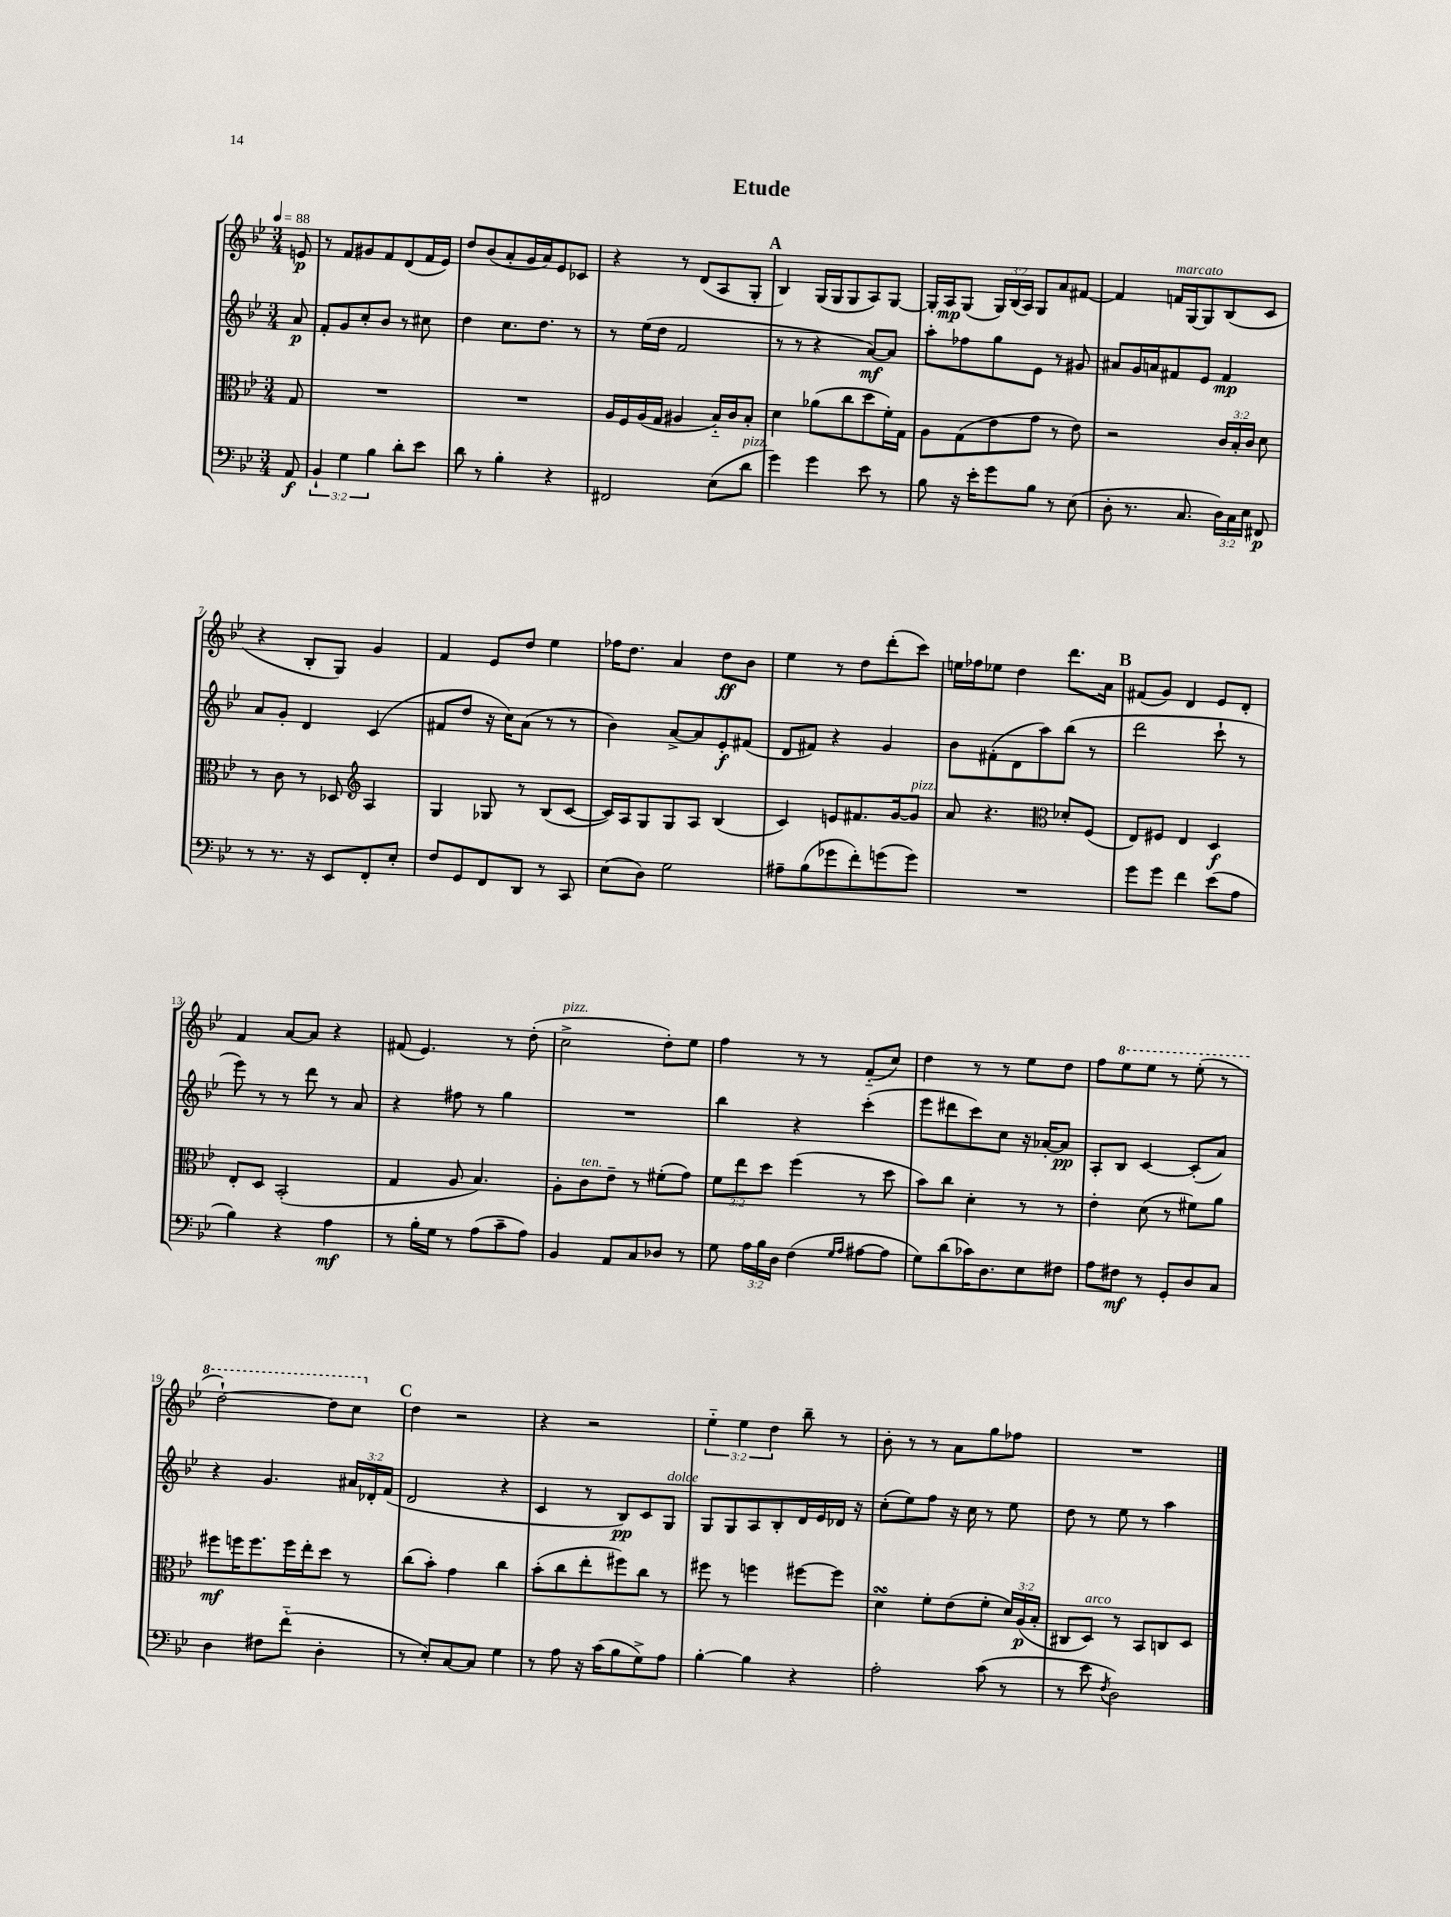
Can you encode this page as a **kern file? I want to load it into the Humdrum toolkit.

**kern	**dynam	**kern	**dynam	**kern	**dynam	**kern	**dynam
*part4	*part4	*part3	*part3	*part2	*part2	*part1	*part1
*staff4	*staff4	*staff3	*staff3	*staff2	*staff2	*staff1	*staff1
*clefF4	*	*clefC3	*	*clefG2	*	*clefG2	*
*k[b-e-]	*	*k[b-e-]	*	*k[b-e-]	*	*k[b-e-]	*
*M3/4	*	*M3/4	*	*M3/4	*	*M3/4	*
*MM88	*	*MM88	*	*MM88	*	*MM88	*
=	=	=	=	=	=	=	=
8AA/	f	8G/	.	8a/	p	8en/	p
=1	=1	=1	=1	=1	=1	=1	=1
6BB-`/	.	2.r	.	8f'/L	.	8r	.
.	.	.	.	8g/	.	8f/L	.
6G\	.	.	.	.	.	.	.
.	.	.	.	8cc'/	.	8g#X/	.
6B-\	.	.	.	.	.	.	.
.	.	.	.	8b-/J	.	8f/	.
8d'\L	.	.	.	8r	.	(8d/	.
8e-\J	.	.	.	8cc#X\	.	16f/L	.
.	.	.	.	.	.	16e-/JJ)	.
=2	=2	=2	=2	=2	=2	=2	=2
8d\	.	2.r	.	4dd\	.	8dd/L	.
8r	.	.	.	.	.	(8b-/	.
4B-'\	.	.	.	8.cc\L	.	8a'/	.
.	.	.	.	.	.	16g/L	.
.	.	.	.	8.dd\J	.	16a/J)	.
4r	.	.	.	.	.	8e-/	.
.	.	.	.	8r	.	8c-X/J	.
=3	=3	=3	=3	=3	=3	=3	=3
2FF#X/	.	16A/LL	.	8r	.	4r	.
.	.	16F/	.	.	.	.	.
.	.	(16A/	.	(16ee-\LL	.	.	.
.	.	16G/JJ	.	16dd\JJ	.	.	.
.	.	4A#X/	.	2f/	.	8r	.
.	.	.	.	.	.	(8d/L	.
(8E-\L	.	16B-/LL)	.	.	.	8A/	.
.	.	16c/J	.	.	.	.	.
!LO:TX:a:i:t=pizz.	!	!	!	!	!	!	!
8d\J	.	8B-'/J	.	.	.	8G'/J	.
!!LO:REH:place=s1:t=A
=4	=4	=4	=4	=4	=4	=4	=4
4g\)	.	4d\	.	8r	.	4B-/)	.
.	.	.	.	8r	.	.	.
4g\	.	(8a-X\L	.	4r	.	(16G/LL	.
.	.	.	.	.	.	16G/J	.
.	.	8cc\	.	.	.	8G/	.
8e-\	.	8dd\	.	[8a/L)	mf	8A/)	.
8r	.	16f'\L)	.	8a/J]	.	[8G/J	.
.	.	16G\JJ	.	.	.	.	.
=5	=5	=5	=5	=5	=5	=5	=5
8B-\	.	8A\L	.	8aa'\L	.	16G'/LL]	.
.	.	.	.	.	.	16A/J	mp
16r	.	(8G\	.	8ff-X\	.	(8G/J	.
16e-'\KL	.	.	.	.	.	.	.
8g\	.	8e-\	.	8gg\	.	24G/LL)	.
.	.	.	.	.	.	(24B-/	.
.	.	.	.	.	.	24A/JJ)	.
8B-\J	.	8g\J	.	8e-\J	.	8G/L	.
8r	.	8r	.	8r	.	8a/	.
(8E-\	.	8e-\)	.	8g#X/	.	[8f#X/J	.
=6	=6	=6	=6	=6	=6	=6	=6
8D'\	.	2r	.	8a#X/L	.	4f#/]	.
8.r	.	.	.	16g/L	.	.	.
.	.	.	.	16an/J	.	.	.
!	!	!	!	!	!	!LO:TX:a:i:t=marcato	!
.	.	.	.	8f#X/	.	16fn/LL	.
8.C/	.	.	.	.	.	[16G/J	.
.	.	.	.	8e-/J	.	8G/]	.
24D\LL)	.	24c/LL	.	4f#/	mp	(8B-/	.
24C\	.	24B-'/	.	.	.	.	.
24E-\JJ	.	24c/JJ	.	.	.	.	.
8FF#X/	p	8d\	.	.	.	8c/J	.
!!LO:LB:g=z
=7	=7	=7	=7	=7	=7	=7	=7
8r	.	8r	.	8a/L	.	4r	.
8.r	.	8c\	.	8g'/J	.	.	.
.	.	8r	.	4d/	.	8B-'/L	.
16r	.	.	.	.	.	.	.
8EE-/L	.	8D-X/	.	.	.	8G/J)	.
*	*	*clefG2	*	*	*	*	*
8FF'/	.	4A/	.	(4c/	.	4g/	.
8E-'/J	.	.	.	.	.	.	.
=8	=8	=8	=8	=8	=8	=8	=8
8F/L	.	4G/	.	8f#X/L	.	4f/	.
8GG/	.	.	.	8dd/J	.	.	.
8FF/	.	8G-X/	.	16r	.	8e-/L	.
.	.	.	.	16cc\KL)	.	.	.
8DD/J	.	8r	.	(8a\J	.	8dd/J	.
8r	.	(8B-/L	.	8r	.	4ee-\	.
8CC/	.	[8c/J	.	8r	.	.	.
=9	=9	=9	=9	=9	=9	=9	=9
(8E-\L	.	16c/LL])	.	4b-\)	.	16ff-X\KL	.
.	.	16A/J	.	.	.	8.dd\J	.
8D\J)	.	8G/	.	.	.	.	.
2G\	.	8G/	.	[8a^/L	.	4a/	.
.	.	8A/J	.	8a/]	.	.	.
.	.	(4B-/	.	8e-'/	f	8dd\L	ff
.	.	.	.	(8f#X/J	.	8b-\J	.
=10	=10	=10	=10	=10	=10	=10	=10
8A#X~\L	.	4c/)	.	8d/L	.	4ee-\	.
(8B-\	.	.	.	8f#X/J)	.	.	.
8g-X\	.	8en/L	.	4r	.	8r	.
8f'\)	.	8.f#X/	.	.	.	8dd\L	.
(8gn\	.	.	.	4g/	.	(8ddd'\	.
.	.	[16g/k	.	.	.	.	.
!	!	!LO:TX:a:i:t=pizz.	!	!	!	!	!
8g\J)	.	8g/J]	.	.	.	8ccc\J)	.
=11	=11	=11	=11	=11	=11	=11	=11
2.r	.	8a/	.	8b-\L	.	16een\LL	.
.	.	.	.	.	.	16ff-X\J	.
.	.	4.r	.	(8f#X'\	.	8ee-X\J	.
.	.	.	.	8d\	.	4dd\	.
.	.	.	.	8aa\)	.	.	.
*	*	*clefC3	*	*	*	*	*
.	.	8d-X'/L	.	(8bb-\J	.	8.ddd\L	.
.	.	(8F/J	.	8r	.	.	.
.	.	.	.	.	.	16a\Jk	.
!!LO:REH:place=s1:t=B
=12	=12	=12	=12	=12	=12	=12	=12
8g\L	.	8E-/L)	.	2ddd\	.	(8f#X/L	.
8g\J	.	8F#X/J	.	.	.	8g/J)	.
4f\	.	4E-/	.	.	.	4d/	.
(8e-\L	.	4D/	f	8ccc`\	.	8e-/L	.
8A\J	.	.	.	8r	.	8d'/J	.
!!LO:LB:g=z
=13	=13	=13	=13	=13	=13	=13	=13
4B-\)	.	8E-'/L	.	8eee-\)	.	4f/	.
.	.	8D/J	.	8r	.	.	.
4r	.	(2BB-'/	.	8r	.	[8a/L	.
.	.	.	.	8ddd\	.	8a/J]	.
4A\	mf	.	.	8r	.	4r	.
.	.	.	.	8a/	.	.	.
=14	=14	=14	=14	=14	=14	=14	=14
8r	.	4G/	.	4r	.	(8f#X/	.
16B-'\LL	.	.	.	.	.	4.e-/)	.
16G\JJ	.	.	.	.	.	.	.
8r	.	8A/	.	8ff#X\	.	.	.
(8A\L	.	4.B-/)	.	8r	.	.	.
8c~\	.	.	.	4gg\	.	8r	.
8A\J)	.	.	.	.	.	(8dd'\	.
=15	=15	=15	=15	=15	=15	=15	=15
!	!	!	!	!	!	!LO:TX:a:i:t=pizz.	!
4BB-/	.	8A'\L	.	2.r	.	2cc^\	.
!	!	!LO:TX:a:i:t=ten.	!	!	!	!	!
.	.	8c\	.	.	.	.	.
8AA/L	.	8e-~\J	.	.	.	.	.
8C/	.	8r	.	.	.	.	.
8D-X/J	.	(8f#X'\L	.	.	.	8dd'\L)	.
8r	.	8g\J)	.	.	.	8ee-\J	.
=16	=16	=16	=16	=16	=16	=16	=16
8G\	.	12f\L	.	4bb-\	.	4ff\	.
.	.	12ee-\	.	.	.	.	.
24A\LL	.	.	.	.	.	.	.
24B-\	.	12dd\J	.	.	.	.	.
24D\JJ	.	.	.	.	.	.	.
(4F\	.	(4ff\	.	4r	.	8r	.
.	.	.	.	.	.	8r	.
16qqG/LL	.	.	.	.	.	.	.
16qqA/JJ	.	.	.	.	.	.	.
[8A#X\L	.	8r	.	(4ccc'\	.	(8f/L	.
8A#\J]	.	8dd\	.	.	.	8cc/J)	.
=17	=17	=17	=17	=17	=17	=17	=17
8G\L)	.	8b-\L)	.	8eee-\L	.	4dd\	.
(8d\	.	8cc\J	.	8ddd#X\	.	.	.
16c-X\K)	.	4d'\	.	8ccc\)	.	8r	.
8.D\	.	.	.	.	.	.	.
.	.	.	.	8cc\J	.	8r	.
8E-\	.	8r	.	16r	.	8ee-\L	.
.	.	.	.	[16a-X'/KL	.	.	.
8F#X\J	.	8r	.	8a-/J]	pp	8dd\J	.
=18	=18	=18	=18	=18	=18	=18	=18
8A\L	.	4e-'\	.	8A'/L	.	8ff\L	.
*	*	*	*	*	*	*8va	*
8F#X\J	mf	.	.	8B-/J	.	8eee-\	.
8r	.	(8d\	.	[4c/	.	8eee-\J	.
8GG'/L	.	8r	.	.	.	8r	.
8D/	.	8f#X\L)	.	(8c'/L]	.	(8eee-'\	.
8C/J	.	8a\J	.	8a/J)	.	8r	.
!!LO:LB:g=z
=19	=19	=19	=19	=19	=19	=19	=19
4D\	.	8ff#X\L	mf	4r	.	[2ddd`\)	.
.	.	16ffn\K	.	.	.	.	.
.	.	8.ff\	.	.	.	.	.
8F#X\L	.	.	.	4.g/	.	.	.
(8f\J	.	16ff\L	.	.	.	.	.
.	.	16ee-'\J	.	.	.	.	.
4D'\	.	8dd\J	.	.	.	8ddd\L]	.
.	.	8r	.	24a#X/LL	.	8ccc\J	.
.	.	.	.	24d-X'/	.	.	.
.	.	.	.	(24f/JJ	.	.	.
!!LO:REH:place=s1:t=C
=20	=20	=20	=20	=20	=20	=20	=20
*	*	*	*	*	*	*X8va	*
8r	.	(8cc\L	.	2d/	.	4dd\	.
8E-'/L)	.	8b-'\J)	.	.	.	.	.
[8C/	.	4g\	.	.	.	2r	.
8C/J]	.	.	.	.	.	.	.
4G\	.	4cc\	.	4r	.	.	.
=21	=21	=21	=21	=21	=21	=21	=21
8r	.	(8b-'\L	.	4c/	.	4r	.
8A\	.	8cc\	.	.	.	.	.
16r	.	8ee-'\	.	8r	.	2r	.
(16c\KL	.	.	.	.	.	.	.
8B-\	.	8ff#X\)	.	8B-/L)	pp	.	.
8G^\)	.	8cc\J	.	8c/	.	.	.
!	!	!	!	!LO:TX:a:i:t=dolce	!	!	!
8A\J	.	8r	.	8G/J	.	.	.
=22	=22	=22	=22	=22	=22	=22	=22
[4B-'\	.	8ff#X\	.	8G/L	.	6ee-\	.
.	.	8r	.	8G/	.	.	.
.	.	.	.	.	.	6ee-\	.
4B-\]	.	4ffn\	.	8A/	.	.	.
.	.	.	.	.	.	6dd\	.
.	.	.	.	8B-'/	.	.	.
4r	.	[8ff#X\L	.	16d/L	.	8bb-~\	.
.	.	.	.	16e-/	.	.	.
.	.	8ff#\J]	.	16d-X/JJ	.	8r	.
.	.	.	.	16r	.	.	.
=23	=23	=23	=23	=23	=23	=23	=23
2A'\	.	4dsSsS\	.	(8cc'\L	.	8b-'\	.
.	.	.	.	8ee-\)	.	8r	.
.	.	8f'\L	.	8ff\J	.	8r	.
.	.	(8e-\	.	16r	.	8a\L	.
.	.	.	.	16cc\	.	.	.
(8c\	.	8f'\J	.	8r	.	8gg\	.
8r	.	24d/LL)	.	8ee-\	.	8ff-X\J	.
.	.	(24A/	p	.	.	.	.
.	.	24B-'/JJ	.	.	.	.	.
=24	=24	=24	=24	=24	=24	=24	=24
8r	.	8C#X/L	.	8dd\	.	2.r	.
!	!	!LO:TX:a:i:t=arco	!	!	!	!	!
8e-\	.	8D/J)	.	8r	.	.	.
8qF/	.	.	.	.	.	.	.
2D\)	.	8r	.	8ee-\	.	.	.
.	.	8BB-/L	.	8r	.	.	.
.	.	8Cn/	.	4aa\	.	.	.
.	.	8D/J	.	.	.	.	.
==	==	==	==	==	==	==	==
*-	*-	*-	*-	*-	*-	*-	*-
